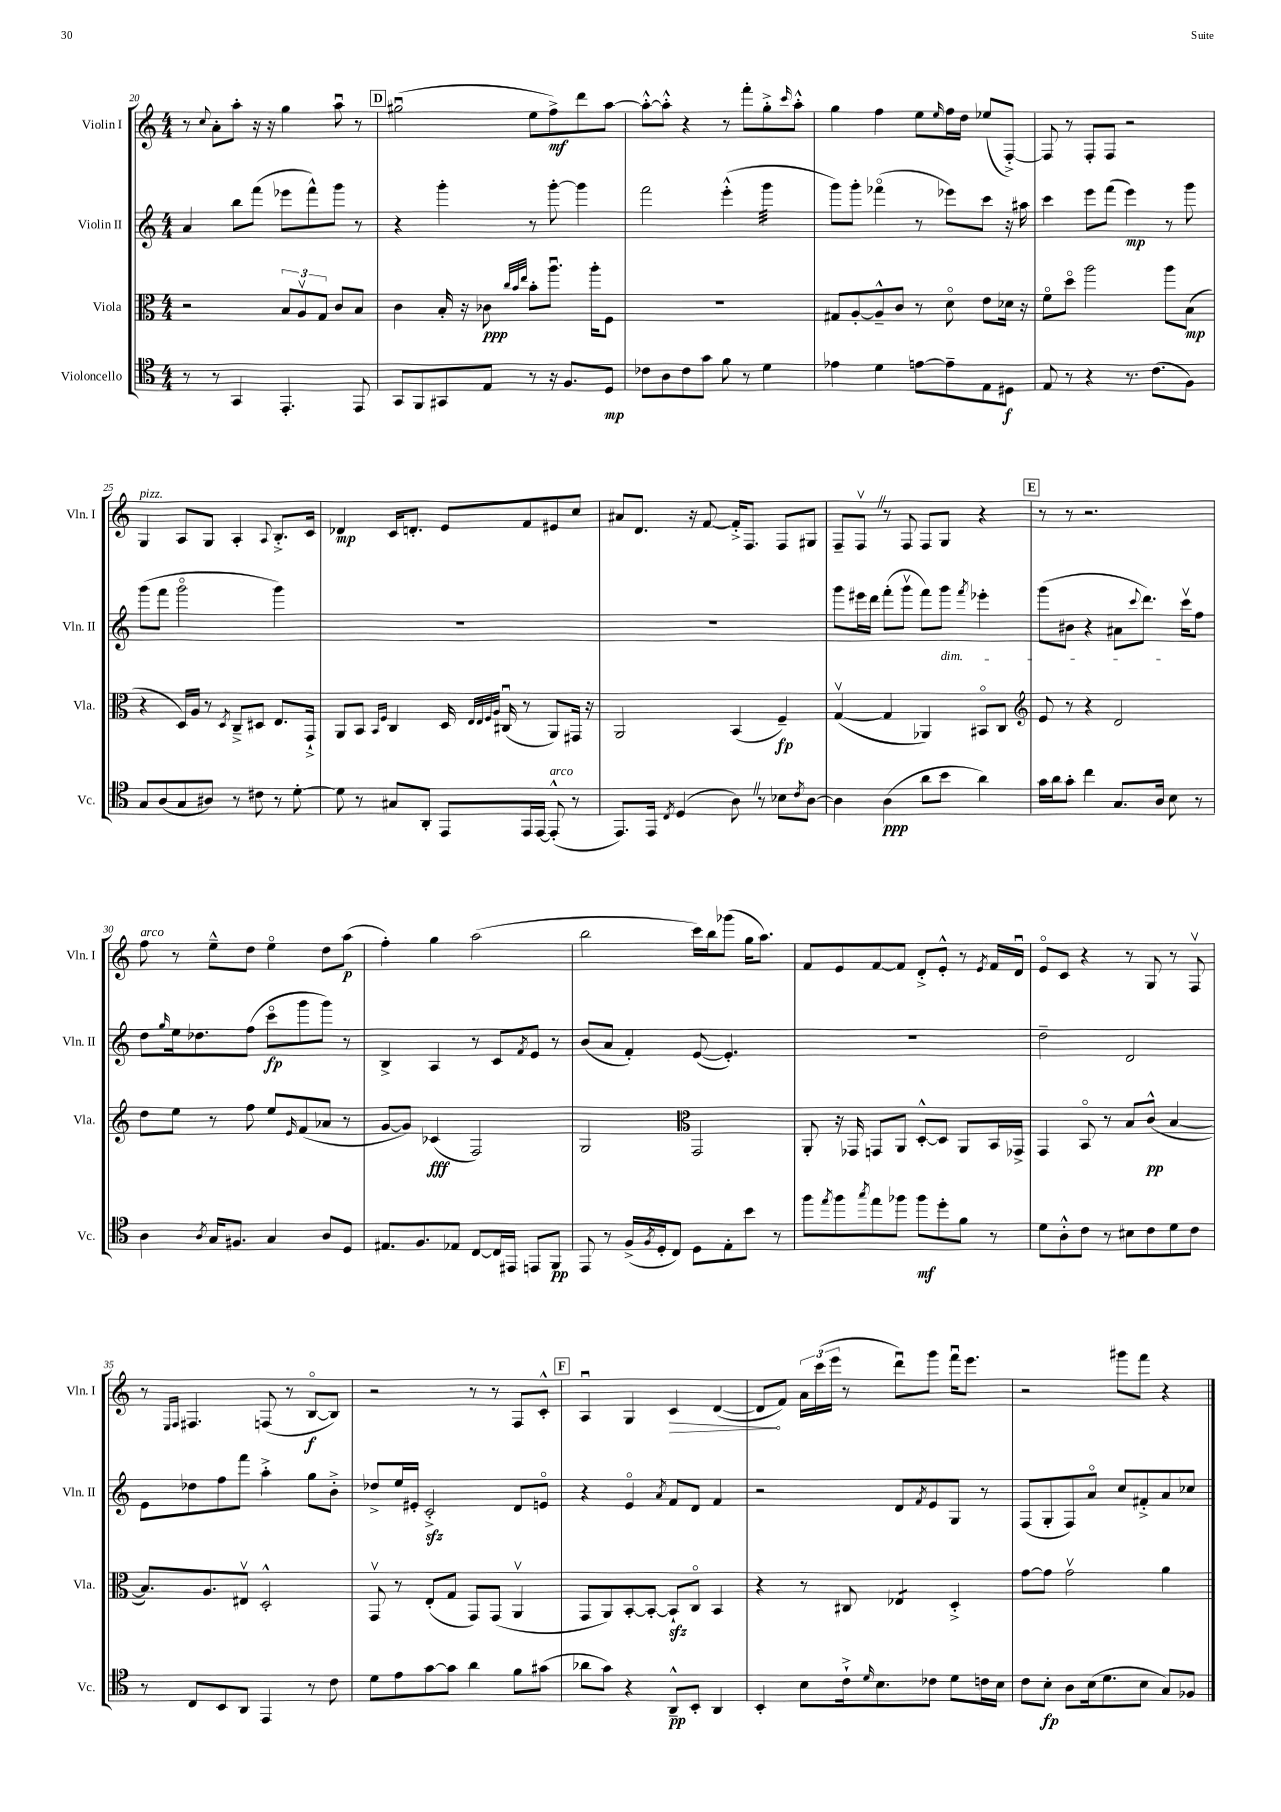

**kern	**kern	**kern	**kern
*staff4	*staff3	*staff2	*staff1
*clefC4	*clefC3	*clefG2	*clefG2
*k[]	*k[]	*k[]	*k[]
*M4/4	*M4/4	*M4/4	*M4/4
8r	2r	4a	8r
.	.	.	8qqcc
8r	.	.	8a'
4GG	.	8bb	8aa'
.	.	(8fff	16r
.	.	.	16r
4.EE'	12B	8eee-	4gg
.	12Av	.	.
.	.	8fff^^)	.
.	12G	.	.
.	8c	8ggg	8aau
8EE	8B	8r	8r
=	=	=	=
8GG	4c	4r	(2gg#u
8FF	.	.	.
8GG#	16B'	4ggg'	.
.	16r	.	.
8E	8c-	.	.
.	32qqcc	.	.
.	32qqb	.	.
.	32qqee	.	.
8r	8b'	8r	8ee
16r	8.aau	[8ggg'	8ff^)
8.F	.	.	.
.	.	4ggg]	8ddd
.	16aa'	.	.
8D	8F	.	[8aa
=	=	=	=
8c-	1r	2fff	8aa'^^_
8A	.	.	8aa'^^]
8c-	.	.	4r
8g	.	.	.
8f	.	(4eee'^^	8r
8r	.	.	8fff'
4d	.	4ggg	8gg'^
.	.	.	16qqccc
.	.	.	8aa'^^
=	=	=	=
4e-	8G#	8ggg)	4gg
.	[8A'	8ggg'	.
4d	8A~^^]	(4fff-o	4ff
.	8c	.	.
[8e	8r	8r	8ee
.	.	.	16qqee
8e~]	8do	8eee-)	16ff
.	.	.	16dd
8E	8e	8ccc	(8ee-
8D#	16d-	16r	[8F'^)
.	16r	16aa#	.
=	=	=	=
8E	8fo	4ccc	8F]
8r	8ddo	.	8r
4r	2aa	8eee	8F'
.	.	(8fff	8F
8.r	.	4eee)	2r
(8.c	.	.	.
.	8aa	8r	.
8F)	(8B	8ggg	.
=	=	=	=
8G	4r	(8ggg	4G
(8A	.	8fff	.
8G	16D)	2gggo	8A
.	16A	.	.
8A#)	8r	.	8G
.	8qD	.	.
8r	8C~^	.	4A'
8c#	8D#	.	.
.	.	.	8qqA
8r	8.E	4ggg)	8.B'^
[8d'	.	.	.
.	16GG`^	.	16c
=	=	=	=
8d]	8AA	1r	4d-
8r	8BB	.	.
.	16qqBB	.	.
.	16qqF	.	.
8G#	4C	.	16c
.	.	.	8.d'
8AA'	.	.	.
8EE	16D	.	8e
.	32qqE	.	.
.	32qqE	.	.
.	32qqF	.	.
.	32qqA	.	.
.	(16C#u	.	.
16EE	8r	.	8f
[16EE	.	.	.
(8EE'^^]	8AA)	.	8e#
8r	16GG#	.	8cc
.	16r	.	.
=	=	=	=
8.EE)	2AA	1r	8a#
.	.	.	8.d
16EE	.	.	.
8qC	.	.	.
(4D	.	.	.
.	.	.	16r
.	.	.	[8f
8A)	(4BB	.	16f'^]
.	.	.	8.F
8r	.	.	.
8B-	4F~)	.	8F
8qc	.	.	.
[8A	.	.	8G#
=	=	=	=
4A]	([4Gv	8ggg	8F~
.	.	16eee#	8Fv
.	.	16ddd	.
(4A	4G]	(8fff'	8r
.	.	8gggv	8F
8a	4AA-)	8fff)	8F
8b	.	8ggg	8G
.	.	8qfff	.
4a)	8BB#o	4eee-'	4r
.	8C	.	.
=	=	=	=
*	*clefG2	*	*
16g	8e	(8ggg	8r
16a	.	.	.
8g'	8r	8b#	8r
4cc	4r	4r	2.r
8.G	2d	8a#	.
.	.	8qqccc	.
.	.	8.ddd)	.
16A	.	.	.
8B	.	.	.
.	.	16cccv	.
8r	.	8ff	.
=	=	=	=
4A	8dd	8dd	8ff
.	.	16qqgg	.
.	8ee	16ee	8r
.	.	8.dd-	.
8qA	.	.	.
16G	8r	.	8ee~^^
8.F#	.	.	.
.	8ff	(8ff	8dd
4G	8ee	8ccco	4eeo
.	16qqe	.	.
.	(8f	8ggg	.
8A	8a-	8ggg)	8dd
8D	8r	8r	(8aa
=	=	=	=
8.E#	[8g	4B^	4ff')
.	8g])	.	.
8.F	.	.	.
.	(4c-	4A	4gg
8E-	.	.	.
[8C	2F)	8r	(2aa
16C]	.	8c	.
16EE#	.	.	.
.	.	8qf	.
8EE	.	8e	.
8FF	.	8r	.
=	=	=	=
8EE	2G	(8b	2bb
8r	.	8a	.
(16F^	.	4f')	.
8qF	.	.	.
16D'	.	.	.
8C)	.	.	.
*	*clefC3	*	*
8D	2GG	([8e	16ccc)
.	.	.	16bb
8E'	.	4.e'])	(8ggg-
8b	.	.	16gg
.	.	.	8.aa)
8r	.	.	.
=	=	=	=
8ff	8AA'	1r	8f
8qee	.	.	.
8ff	16r	.	8e
.	16GG-	.	.
8qgg	.	.	.
8ee	8GG	.	[8f
8ff-	8AA	.	8f]
8ff-	[8D'^^	.	8d'^
8dd'	8D]	.	8e'^^
8f	8AA	.	8r
.	.	.	8qe
8r	16BB	.	16f
.	16GG-^	.	16du
=	=	=	=
8d	4GG	2dd~	8eo
8A'^^	.	.	8c
8c	8BBo	.	4r
8r	8r	.	.
8B#	8B	2d	8r
8c	(8c^^	.	8G
8d	[4B	.	8r
8c	.	.	8Fv
=	=	=	=
8r	8.B])	8e	8r
.	.	.	16qqE
.	.	.	16qqF
8C	.	8dd-	4.F#
.	8.A	.	.
8BB	.	8ff	.
8AA	8E#v	8fff	.
4EE	2D'^^	4aa'^	(8F
.	.	.	8r
8r	.	8gg	[8Bo
8c	.	8b'^	8B])
=	=	=	=
8d	8GGv	8dd-^	2r
8e	8r	16ee	.
.	.	16e#'	.
[8g	(8E'	2c'^	.
8g]	8G	.	.
4a	8GG)	.	8r
.	(8GG	.	8r
8f	4AAv	8d	8F
(8g#	.	8eo	8c'^^
=	=	=	=
8a-	8GG	4r	4Au
8g)	8AA)	.	.
4r	[8BB'	4eo	4G
.	8BB'_	.	.
.	.	8qa	.
8AA~^^	8BB`]	8f	4c
8BB'	8Co	8d	.
4AA	4BB	4f	([4d
=	=	=	=
4BB'	4r	2r	8d]
.	.	.	8f)
8B	8r	.	24a
.	.	.	(24ccc
.	.	.	24eee
16c`^	8C#	.	8r
16qqd	.	.	.
8.B	.	.	.
.	4E-	8d	8dddu)
.	.	8qf	.
8c-	.	8e	8ggg
8d	4D'^	8G	16fffu
.	.	.	8.eee
16c	.	8r	.
16B	.	.	.
=	=	=	=
8c	[8g	(8F	2r
8B'	8g]	8G'	.
8A	2gv	8F)	.
(16B	.	8ao	.
8.d	.	.	.
.	.	8cc	8ggg#
8B	.	8f#'^	8fff
8G)	4a	8a	4r
8F-	.	8cc-	.
==	==	==	==
*-	*-	*-	*-
